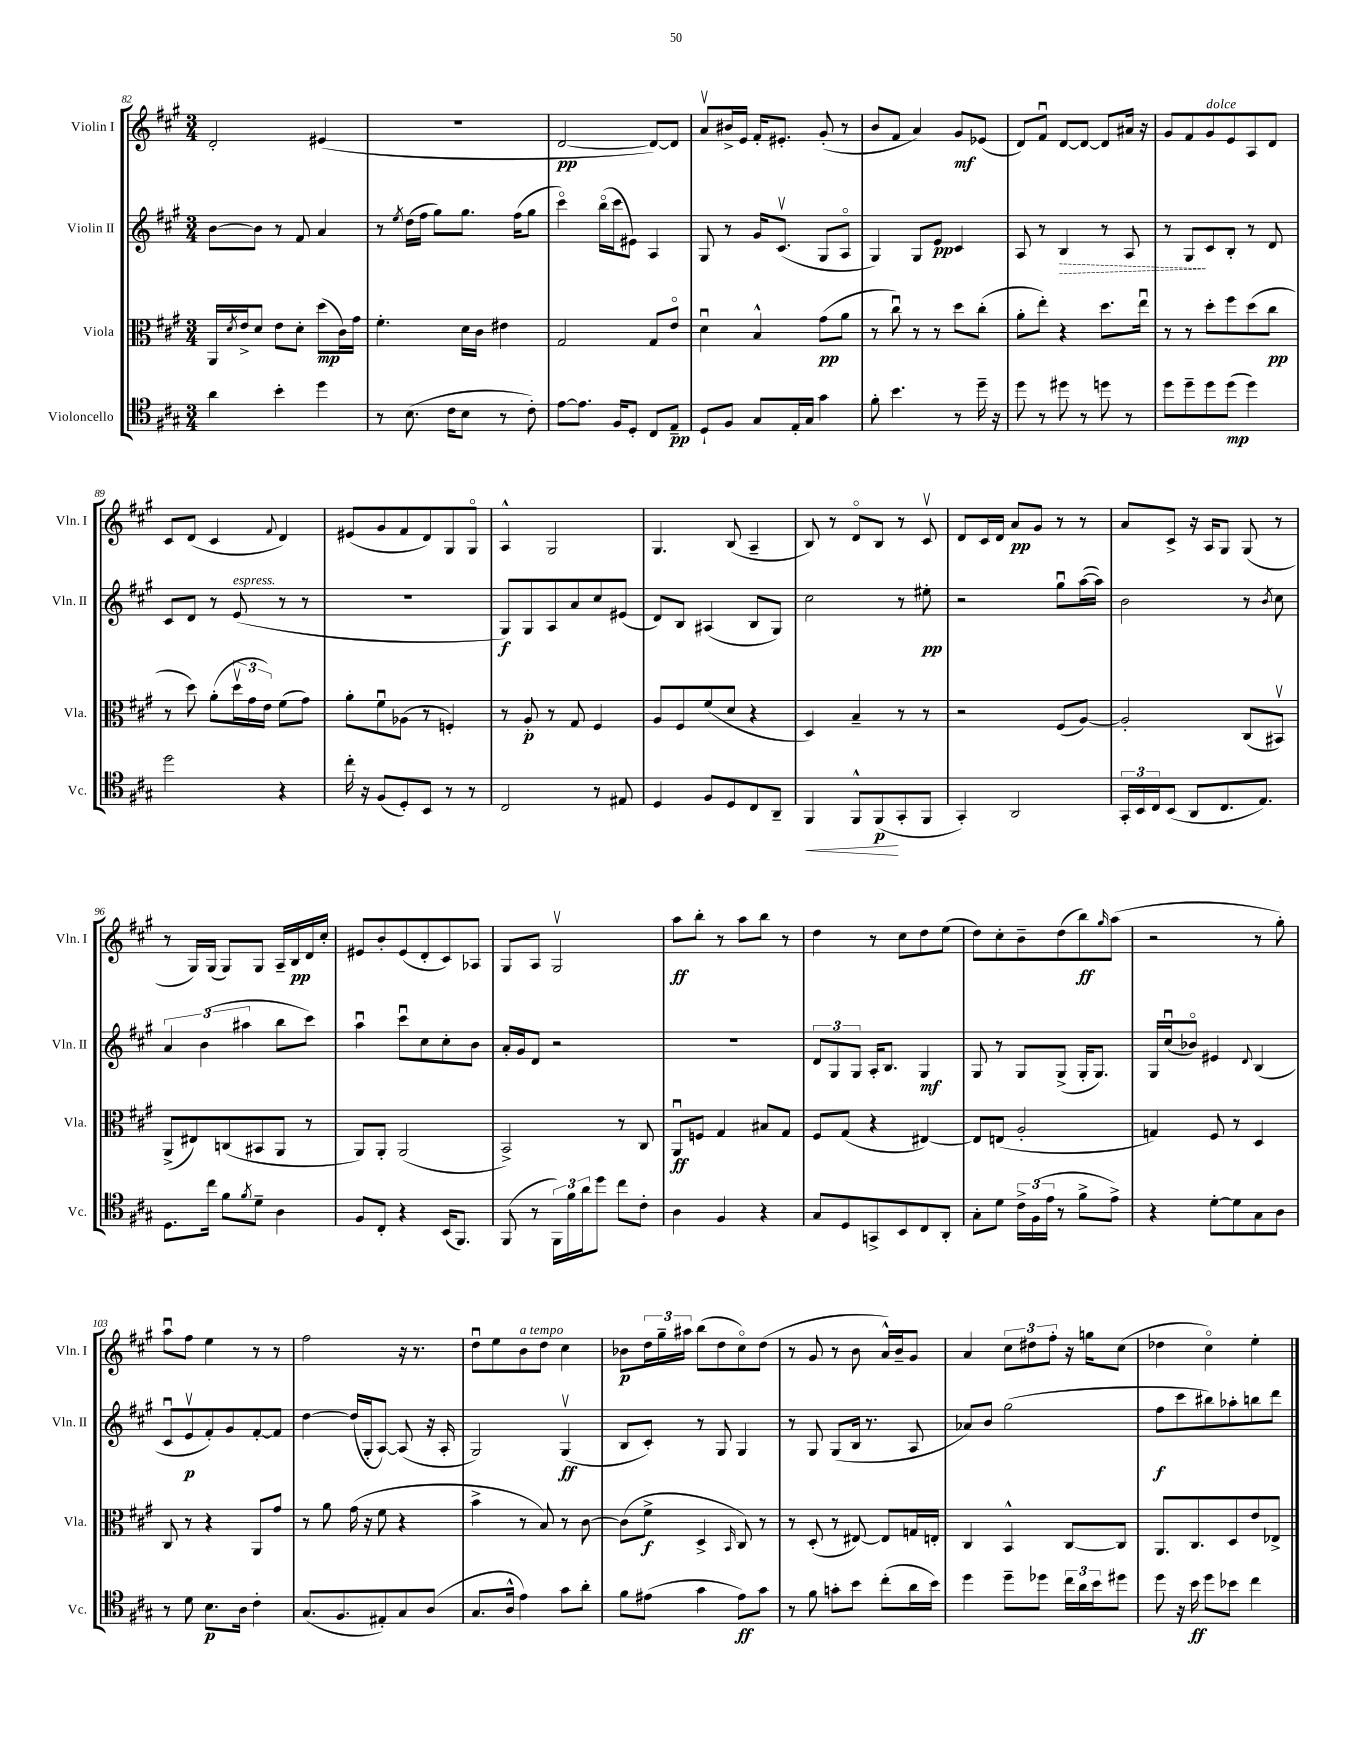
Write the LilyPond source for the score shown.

<<
\new StaffGroup <<
\new Staff = "s0" \with { instrumentName = "Violin I" shortInstrumentName = "Vln. I" } {
    \clef treble \key a \major \numericTimeSignature \time 3/4
    d'2-. eis'4( |
    R2. |
    d'2~\pp d'8~) d'8 |
    a'8\upbow bis'16-> e'16 fis'16-. eis'8.-. gis'8-.( r8 |
    b'8 fis'8 a'4) gis'8\mf ees'8( |
    d'8) fis'8\downbow d'8~ d'8~ d'8 ais'16 r16 |
    gis'8 fis'8 gis'8^\markup { \italic "dolce" } e'8 a8 d'8 |
    cis'8 d'8( cis'4 \appoggiatura { fis'8 } d'4) |
    eis'8( gis'8 fis'8 d'8) gis8 gis8\flageolet |
    a4-^ gis2 |
    gis4. b8( a4-- |
    b8) r8 d'8\flageolet b8 r8 cis'8\upbow |
    d'8 cis'16 d'16 a'8\pp gis'8 r8 r8 |
    a'8 cis'8-> r16 a16 gis8 gis8( r8 |
    r8 gis16) gis16( gis8) gis8 a16-- b16\pp d'16 cis''16-. |
    eis'8 b'8-. eis'8( d'8-. cis'8) aes8 |
    gis8 a8 gis2\upbow |
    a''8\ff b''8-. r8 a''8 b''8 r8 |
    d''4 r8 cis''8 d''8 e''8( |
    d''8) cis''8-. b'8-- d''8( b''8\ff) \grace { gis''16 } a''8( |
    r2 r8 gis''8-.) |
    a''8\downbow fis''8 e''4 r8 r8 |
    fis''2 r16 r8. |
    d''8\downbow e''8 b'8^\markup { \italic "a tempo" } d''8 cis''4 |
    bes'8\p \tuplet 3/2 { d''16 gis''16-- ais''16 } b''8( d''8 cis''8\flageolet) d''8( |
    r8 gis'8 r8 b'8 a'16-^) b'16-- gis'8 |
    a'4 \tuplet 3/2 { cis''8 dis''8 fis''8-. } r16 g''16 cis''8( |
    des''4 cis''4\flageolet) e''4-. \bar "|." |
}
\new Staff = "s1" \with { instrumentName = "Violin II" shortInstrumentName = "Vln. II" } {
    \clef treble \key a \major \numericTimeSignature \time 3/4
    b'8~ b'8 r8 fis'8 a'4 |
    r8 \acciaccatura { e''8 } d''16( fis''16 gis''8) gis''8. fis''16( gis''8 |
    cis'''4\flageolet) b''16\flageolet( cis'''16 eis'8) a4 |
    gis8 r8 gis'16 cis'8.\upbow( gis8 a8\flageolet |
    gis4) gis8 e'8\pp cis'4 |
    a8 r8 \once \override Hairpin.style = #'dashed-line b4\> r8 a8 |
    r8 gis8\! cis'8 b8-. r8 d'8 |
    cis'8 d'8 r8 e'8^\markup { \italic "espress." }( r8 r8 |
    R2. |
    gis8\f) gis8 a8 a'8 cis''8 eis'8( |
    d'8) b8 ais4( b8 gis8) |
    cis''2 r8 eis''8-.\pp |
    r2 gis''8\downbow a''16~( a''16) |
    b'2 r8 \acciaccatura { b'8 } cis''8 |
    \tuplet 3/2 { a'4 b'4( ais''4 } b''8 cis'''8) |
    a''4\downbow cis'''8\downbow cis''8 cis''8-. b'8 |
    a'16-. gis'16 d'8 r2 |
    R2. |
    \tuplet 3/2 { d'8 gis8 gis8 } a16-. b8. gis4\mf |
    gis8 r8 gis8 gis8->( gis16-. gis8.) |
    gis16 cis''16\downbow( bes'8\flageolet) eis'4 \appoggiatura { d'8 } b4( |
    cis'8\downbow e'8\upbow\p fis'8-.) gis'8 fis'8~-. fis'8 |
    d''4~ d''16( gis16-. a8~) a8( r16 a16-. |
    gis2) gis4\upbow\ff( |
    b8 cis'8-.) r8 gis8 gis4 |
    r8 gis8 gis8( b16 r8. a8 |
    aes'8) b'8 gis''2( |
    fis''8\f cis'''8 bis''8) aes''8-. b''8 d'''8 \bar "|." |
}
\new Staff = "s2" \with { instrumentName = "Viola" shortInstrumentName = "Vla." } {
    \clef alto \key a \major \numericTimeSignature \time 3/4
    a,16 \acciaccatura { d'8 } e'16-> d'8 e'8 d'8-. d''8\mp( cis'16) gis'16 |
    fis'4.-. d'16 cis'16 eis'4 |
    gis2 gis8 e'8\flageolet |
    d'4\downbow b4-^ gis'8\pp( a'8 |
    r8 cis''8\downbow) r8 r8 d''8 cis''8-.( |
    a'8-. e''8-.) r4 d''8. e''16\downbow |
    r8 r8 d''8-. fis''8 d''8( cis''8\pp |
    r8 d''8) a'8-.( \tuplet 3/2 { d''16\upbow gis'16 e'16) } fis'8( gis'8) |
    a'8-. fis'8\downbow aes8( r8 f4-.) |
    r8 a8-.\p r8 gis8 fis4 |
    a8 fis8 fis'8( d'8 r4 |
    d4) b4-- r8 r8 |
    r2 fis8( a8~) |
    a2-. cis8( bis,8\upbow) |
    a,8->( eis8) c8( bis,8 a,8 r8 |
    a,8) a,8-. a,2( |
    b,2->) r8 cis8 |
    a,8\downbow\ff f8 gis4 bis8 gis8 |
    fis8 gis8( r4 eis4~) |
    eis8 e8( a2-. |
    g4) fis8 r8 d4 |
    cis8 r8 r4 a,8 gis'8 |
    r8 a'8 gis'16( r16 fis'8 r4 |
    b'4-> r8 b8) r8 cis'8~ |
    cis'8( fis'8->\f d4-> \grace { b,16 } cis8) r8 |
    r8 d8-.( r8 eis8~) eis8 g16 e16-. |
    cis4 b,4-^ cis8~ cis8 |
    a,8. cis8. d8 e'8 ees8-> \bar "|." |
}
\new Staff = "s3" \with { instrumentName = "Violoncello" shortInstrumentName = "Vc." } {
    \clef tenor \key a \major \numericTimeSignature \time 3/4
    a'4 b'4-. d''4 |
    r8 b8.( cis'16 b8 r8 cis'8-.) |
    e'8~ e'8. fis16 d8-. cis8 e8--\pp |
    d8-! fis8 gis8 e16-. gis16 gis'4 |
    fis'8-. b'4. r8 d''16-- r16 |
    d''8 r8 dis''8 r8 d''8 r8 |
    d''8 d''8-- d''8 d''8\mp( d''4) |
    d''2 r4 |
    cis''16-. r16 fis8( d8-.) b,8 r8 r8 |
    cis2 r8 eis8 |
    d4 fis8 d8 cis8 a,8-- |
    fis,4\< fis,8-^ fis,8\p\!( gis,8-. fis,8 |
    gis,4-.) a,2 |
    \tuplet 3/2 { gis,16-. b,16 cis16 } b,8( a,8 cis8. e8.) |
    d8. cis''16 fis'8 \acciaccatura { fis'8 } d'8-- a4 |
    fis8 cis8-. r4 b,16( fis,8.) |
    fis,8( r8 \tuplet 3/2 { fis,16) fis'16 a'16 } d''8 cis''8 cis'8-. |
    a4 fis4 r4 |
    gis8 d8 g,8-> b,8 cis8 a,8-. |
    gis8-. d'8 \tuplet 3/2 { cis'16-> fis16( e'16 } r8 fis'8-> e'8->) |
    r4 d'8~-. d'8 gis8 a8 |
    r8 d'8 b8.\p a16 cis'4-. |
    gis8.( fis8. eis8-.) gis8 a8( |
    gis8. a16-^ e'4) gis'8 a'8-. |
    fis'8 eis'8( gis'4 eis'8\ff) gis'8 |
    r8 fis'8 g'8-. b'8 cis''8-.( a'16 b'16) |
    d''4 d''8-- des''8 \tuplet 3/2 { cis''16 a'16 b'16 } dis''8 |
    d''8 r16 b'16\ff d''8 bes'8 cis''4 \bar "|." |
}
>>
>>
\layout { \context { \Score currentBarNumber = #82 } }
